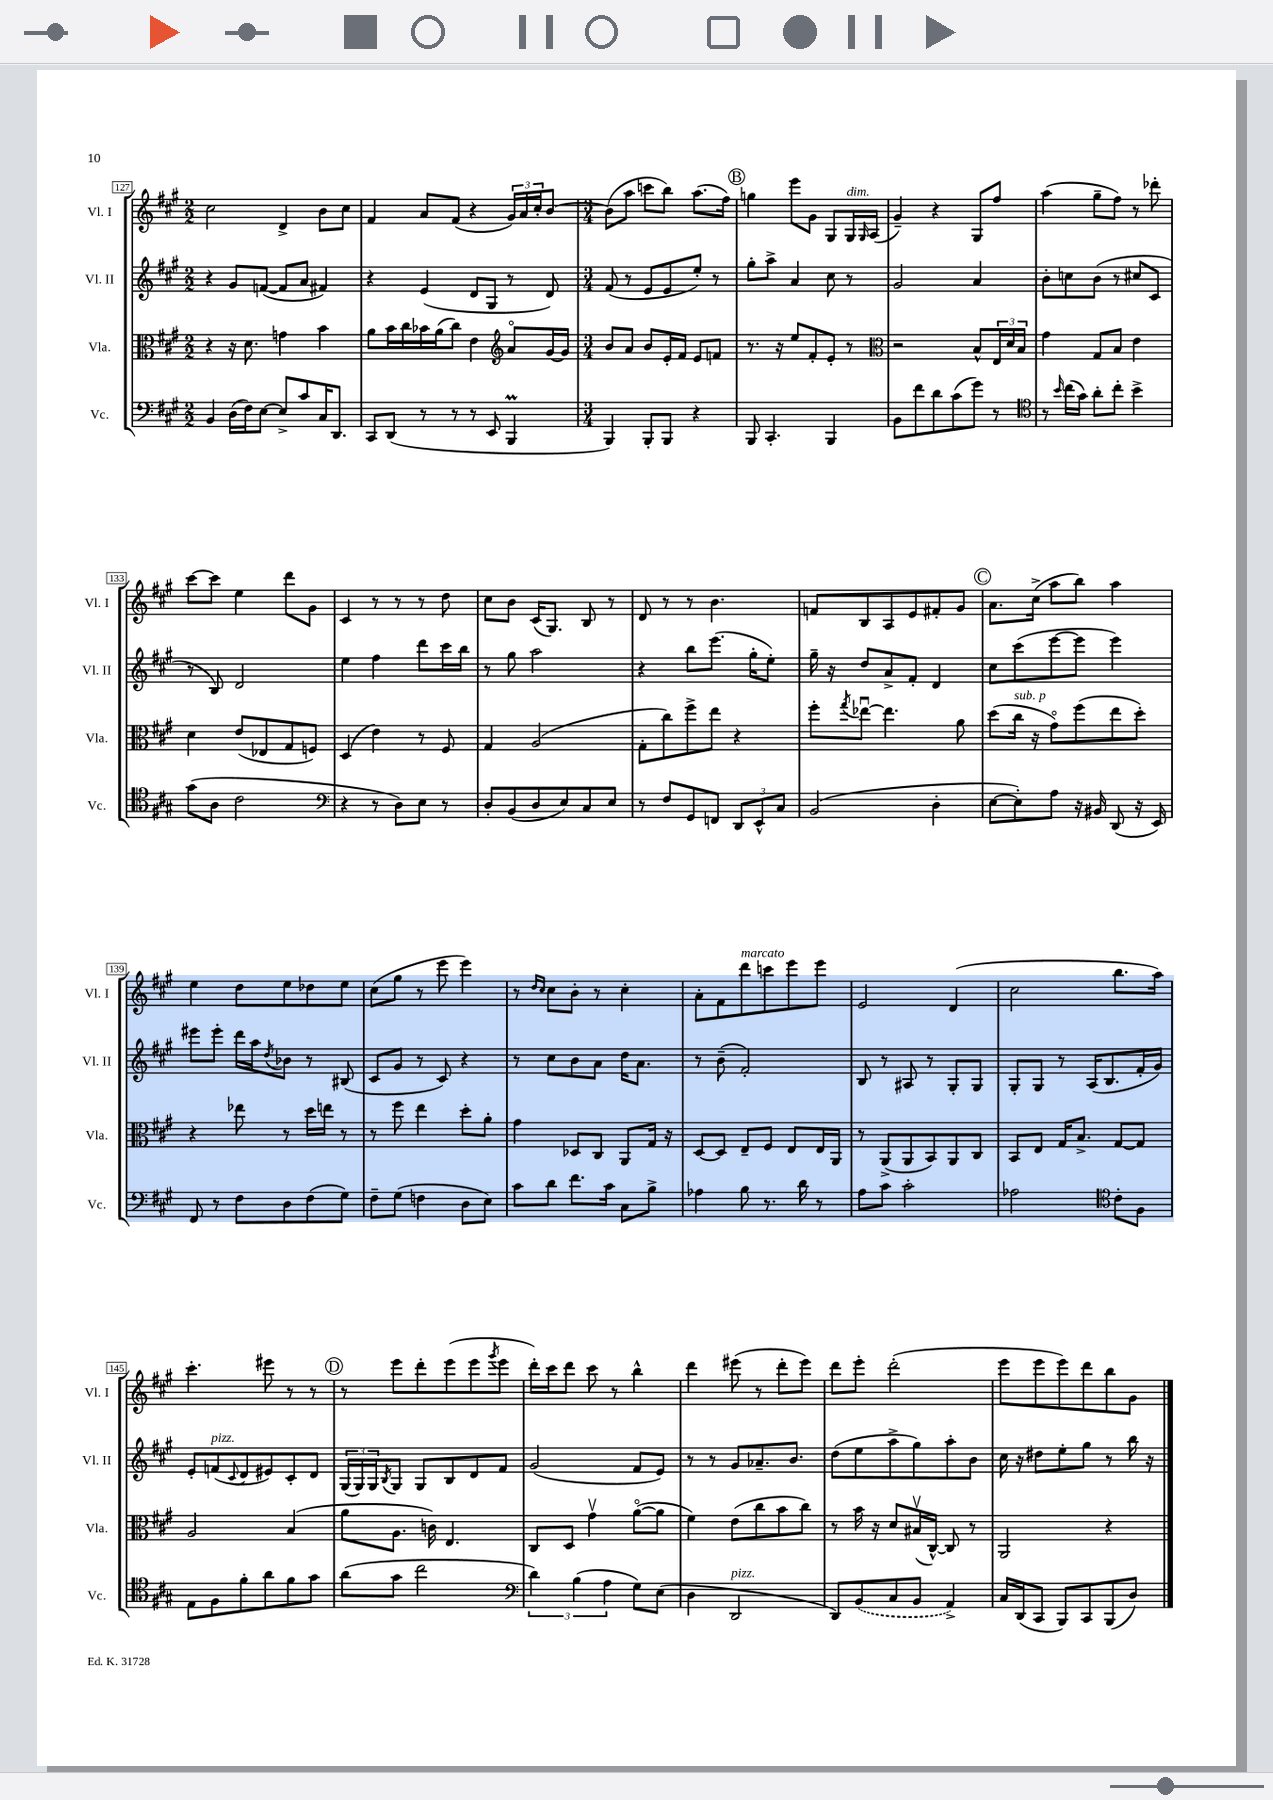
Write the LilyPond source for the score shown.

<<
\new StaffGroup <<
\new Staff = "s0" \with { instrumentName = "Vl. I" shortInstrumentName = "Vl. I" } {
    \clef treble \key a \major \numericTimeSignature \time 2/2
    cis''2 d'4-> b'8 cis''8 |
    fis'4 a'8 fis'8( r4 \tuplet 3/2 { gis'16) a'16 cis''16-. } b'8~ |
    \numericTimeSignature \time 3/4 b'8( a''8 c'''8 b''8) a''8.( fis''16) |
    \mark \markup { \circle "B" } g''4 e'''8 gis'8 gis8 gis16^\markup { \italic "dim." } \grace { gis16 } a16( |
    gis'4--) r4 gis8 fis''8 |
    a''4( gis''8-- fis''8) r8 des'''8-. |
    cis'''8~ cis'''8 e''4 d'''8 gis'8 |
    cis'4 r8 r8 r8 d''8 |
    cis''8 b'8 cis'16( gis8.) b8 r8 |
    d'8 r8 r8 b'4. |
    f'8 b8 a8 e'8 fis'8-. gis'8 |
    \mark \markup { \circle "C" } a'8. cis''16->( a''8 b''8) a''4 |
    e''4 d''8 e''8 des''8 e''8 |
    cis''8( gis''8 r8 e'''8 e'''4) |
    r8 \grace { d''16 cis''16 } cis''8 b'8-. r8 cis''4-. |
    a'8-. fis'8 d'''8^\markup { \italic "marcato" } c'''8 e'''8 e'''8 |
    e'2 d'4( |
    cis''2 b''8. a''16) |
    cis'''4.-. eis'''8 r8 r8 |
    \mark \markup { \circle "D" } r8 e'''8 d'''8-. e'''8( e'''8 \acciaccatura { gis'''8 } e'''8 |
    d'''16-.) cis'''16 d'''8 cis'''8 r8 b''4-^ |
    d'''4 eis'''8( r8 d'''8-. eis'''8) |
    d'''8 e'''8-. d'''2-.( |
    e'''8 e'''8 e'''8) d'''8 b''8 gis'8 \bar "|." |
}
\new Staff = "s1" \with { instrumentName = "Vl. II" shortInstrumentName = "Vl. II" } {
    \clef treble \key a \major \numericTimeSignature \time 2/2
    r4 gis'8 f'8~( f'8 a'8 fis'4) |
    r4 e'4( d'8 gis8 r8 d'8) |
    \numericTimeSignature \time 3/4 fis'8( r8 e'8 e'8 e''8-.) r8 |
    \mark \markup { \circle "B" } gis''8-. a''8-> a'4 cis''8 r8 |
    gis'2 a'4 |
    b'8-. c''8 b'8( r8 cis''8 cis'8 |
    r8 b8) d'2 |
    e''4 fis''4 d'''8 cis'''16 b''16 |
    r8 gis''8 a''2 |
    r4 b''8 e'''8.( gis''16-. e''8-.) |
    gis''16-- r16 d''8 a'8-> fis'8-. d'4 |
    \mark \markup { \circle "C" } cis''8 cis'''8( e'''8~ e'''8 e'''4) |
    eis'''8 eis'''8-. d'''16 a''16 \acciaccatura { d''8 } bes'8 r8 bis8( |
    cis'8 gis'8 r8 cis'8) r4 |
    r8 cis''8 b'8 a'8 d''16 a'8. |
    r8 b'8--( fis'2-.) |
    b8 r8 ais8 r8 gis8-. gis8 |
    gis8-. gis8 r8 a16( b8. fis'16-. gis'16) |
    e'8-. f'8^\markup { \italic "pizz." }( \appoggiatura { cis'8 } d'8 eis'8) cis'8-. d'8 |
    \mark \markup { \circle "D" } \tuplet 3/2 { gis16( gis16) gis16 } \acciaccatura { b8 } gis8 gis8 b8 d'8 fis'8 |
    gis'2( fis'8 e'8) |
    r8 r8 gis'8 aes'8.-- b'8. |
    d''8( e''8 a''8-> gis''8) a''8-. b'8 |
    cis''16 r16 dis''8 e''8-. gis''8 r8 b''16 r16 \bar "|." |
}
\new Staff = "s2" \with { instrumentName = "Vla." shortInstrumentName = "Vla." } {
    \clef alto \key a \major \numericTimeSignature \time 2/2
    r4 r16 d'8. g'4 b'4 |
    a'8 b'16 cis''16 bes'16 a'16( cis''8) e'4 \clef treble a'8\flageolet gis'16~ gis'16 |
    \numericTimeSignature \time 3/4 b'8 a'8 b'8 e'16-. fis'16 e'8 f'8 |
    \mark \markup { \circle "B" } r8. r16 e''8 fis'8-. e'8-. r8 |
    \clef alto r2 b8-^ \tuplet 3/2 { e16 d'16 b16 } |
    gis'4 gis8 b8 e'4 |
    d'4 e'8( ees8 gis8 f8) |
    d4( e'4) r8 fis8 |
    gis4 a2( |
    gis8-. cis''8) fis''8-> e''8 r4 |
    fis''8-. \acciaccatura { gis''8 } ees''8~\downbow ees''4. a'8 |
    \mark \markup { \circle "C" } d''8( cis''16^\markup { \italic "sub. p" } r16 gis'8\flageolet) fis''8( e''8 d''8-.) |
    r4 ees''8 r8 d''16 e''16 r8 |
    r8 fis''8 e''4 d''8-. a'8-. |
    gis'4 des8 cis8 a,8 gis16 r16 |
    d8~ d8 e8-- fis8 e8 e16 a,16 |
    r8 a,8->( a,8 b,8) a,8 cis8 |
    b,8 e8 gis16 b8.-> gis8~ gis8 |
    a2 b4( |
    \mark \markup { \circle "D" } a'8 a8. c'16) e4. |
    cis8 d8 gis'4\upbow a'8~\flageolet( a'8 |
    fis'4) e'8( cis''8 b'8 cis''8) |
    r8 b'16 r16 d'8 bis16\upbow( cis16~-^) cis8 r8 |
    a,2 r4 \bar "|." |
}
\new Staff = "s3" \with { instrumentName = "Vc." shortInstrumentName = "Vc." } {
    \clef bass \key a \major \numericTimeSignature \time 2/2
    b,4 d16( fis16) e8~ e8-> cis'8 cis16 d,8. |
    cis,8 d,8( r8 r8 r8 e,8 b,,4\prall |
    \numericTimeSignature \time 3/4 b,,4) b,,8-. b,,8 r4 |
    \mark \markup { \circle "B" } b,,8 cis,4.-. b,,4 |
    b,8 fis'8 d'8 cis'8( gis'8) r8 |
    \clef tenor r8 \grace { b'16 } cis''16( gis'16) a'8-. cis''8-. b'4-> |
    gis'8( a8 cis'2 |
    \clef bass r4 r8 d8) e8 r8 |
    d8-. b,8( d8 e8) cis8 e8 |
    r8 fis8 gis,8 f,8 \tuplet 3/2 { d,8 e,8-^ cis8 } |
    b,2( d4-. |
    \mark \markup { \circle "C" } e8~ e8-.) a8 r16 bis,16 d,8( r16 e,16) |
    fis,8 r8 fis8 d8 fis8( gis8) |
    fis8-- gis8( f4 d8 e8) |
    cis'8 d'8 fis'8. cis'16 cis8 b8-> |
    aes4 b8 r8. d'16 r8 |
    a8 cis'8 cis'2-. |
    aes2 \clef tenor cis'8-. fis8 |
    e8 fis8 fis'8-. a'8 fis'8 gis'8 |
    \mark \markup { \circle "D" } a'8( gis'8 cis''2 |
    \clef bass \tuplet 3/2 { d'4) b4( a4 } gis8) e8( |
    d4 d,2^\markup { \italic "pizz." } |
    d,8) \once \slurDashed b,8( cis8 b,8 a,4->) |
    cis16 d,16( cis,8 b,,8) cis,8 b,,8( d8) \bar "|." |
}
>>
>>
\layout { \context { \Score currentBarNumber = #127 \override BarNumber.stencil = #(make-stencil-boxer 0.1 0.3 ly:text-interface::print) } }
